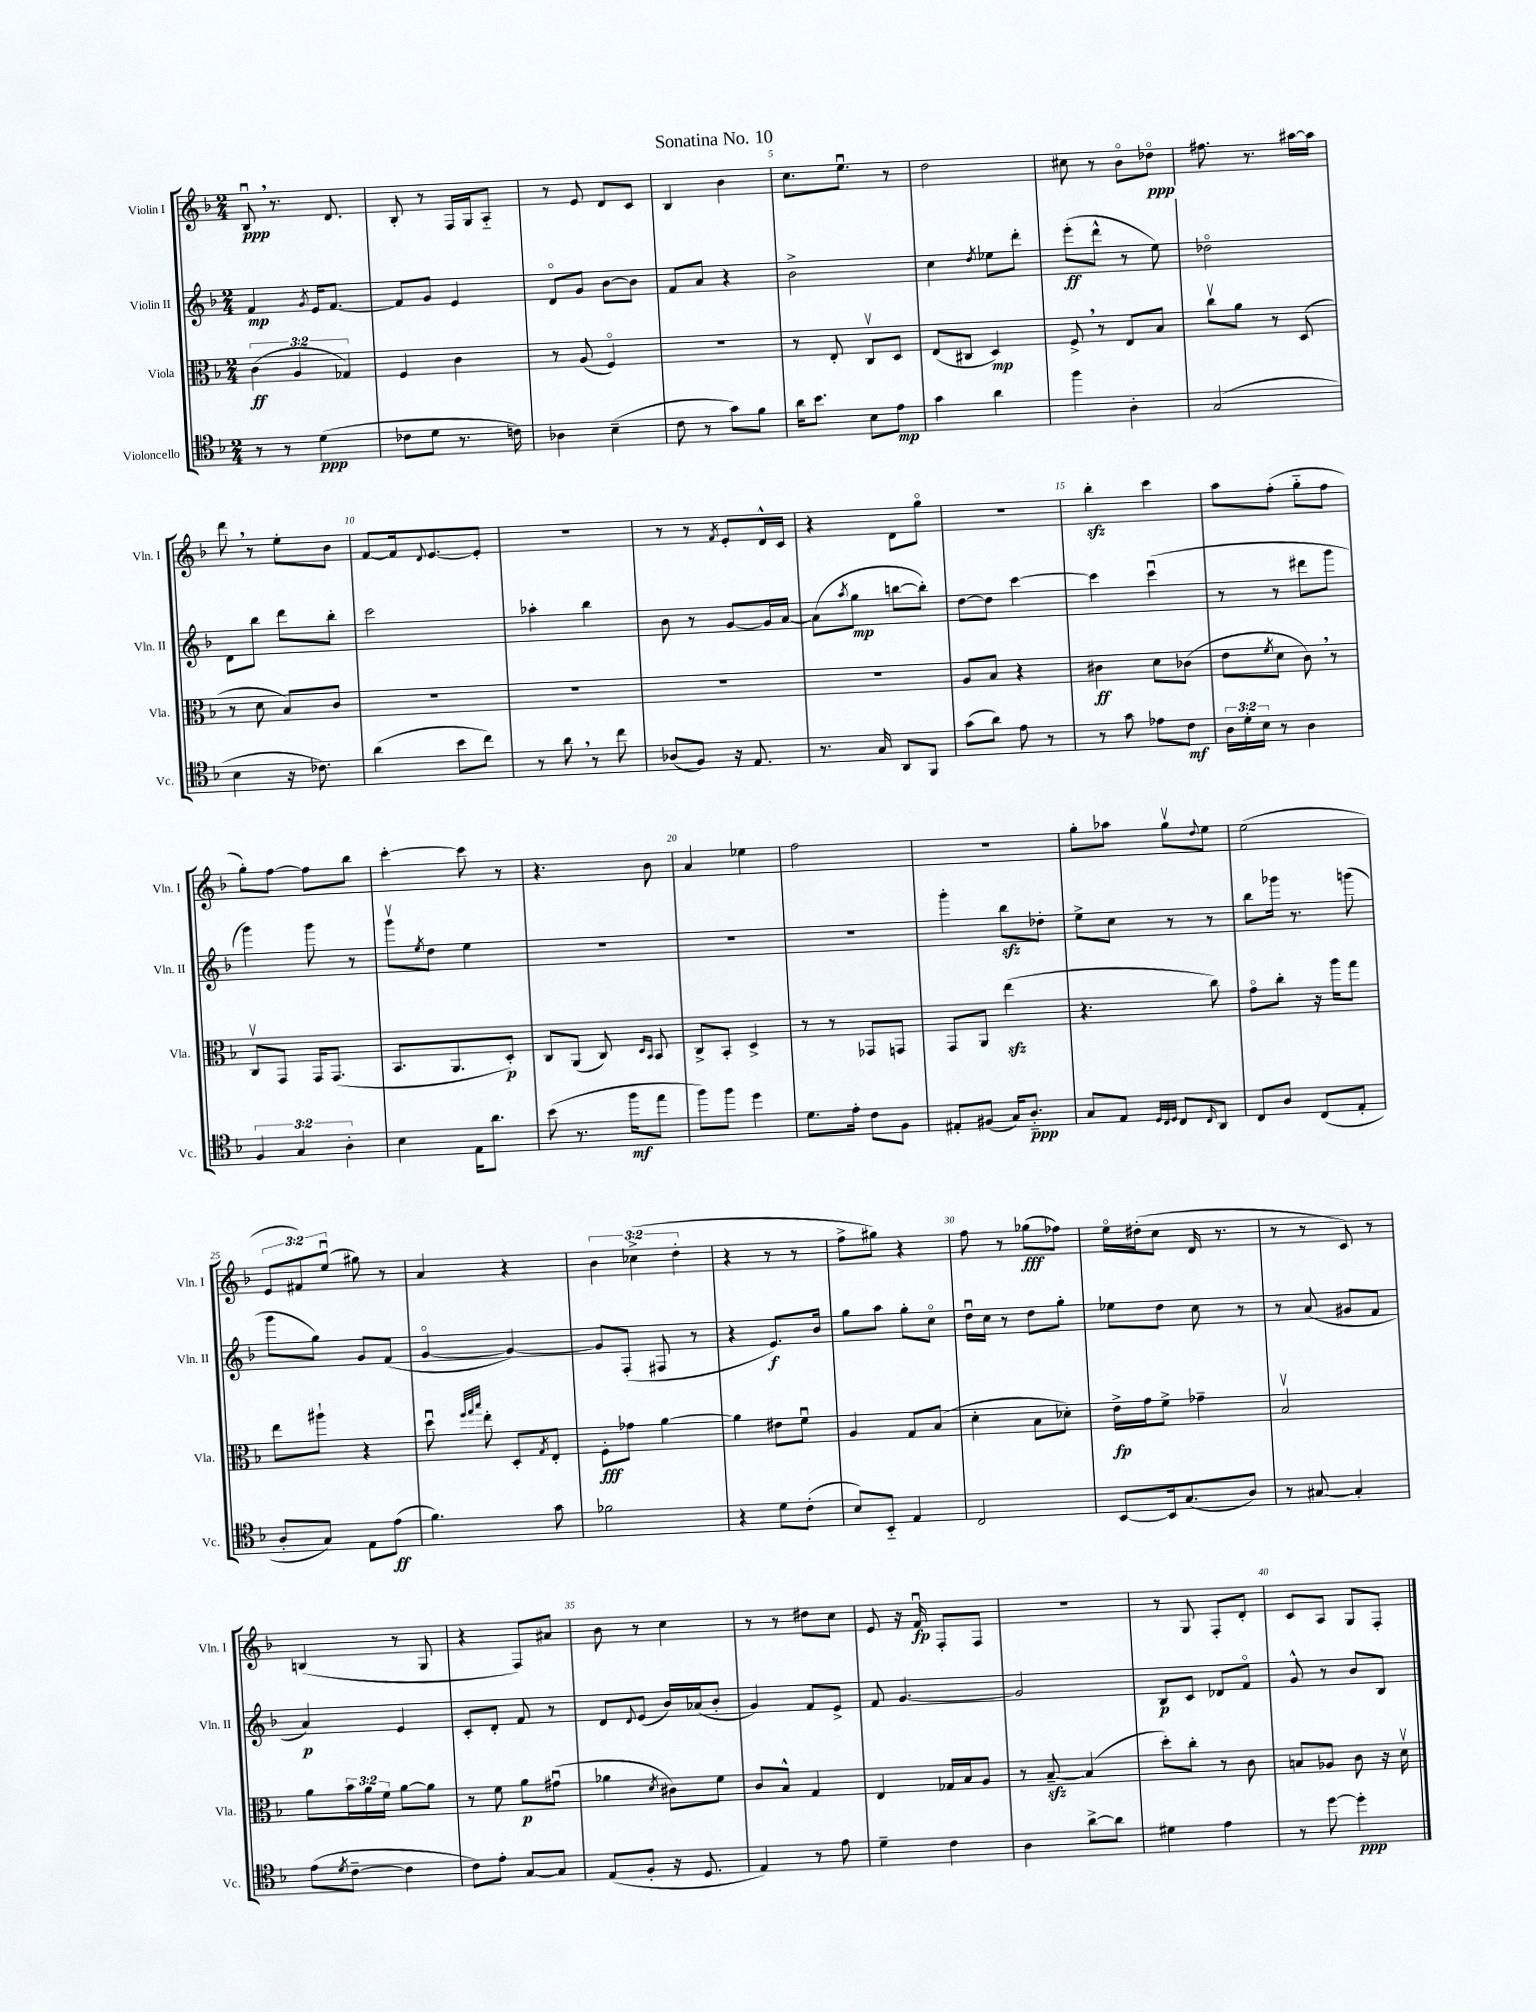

**kern	**dynam	**kern	**dynam	**kern	**dynam	**kern	**dynam
*part4	*part4	*part3	*part3	*part2	*part2	*part1	*part1
*staff4	*staff4	*staff3	*staff3	*staff2	*staff2	*staff1	*staff1
*I"Violoncello	*	*I"Viola	*	*I"Violin II	*	*I"Violin I	*
*I'Vc.	*	*I'Vla.	*	*I'Vln. II	*	*I'Vln. I	*
*clefC4	*	*clefC3	*	*clefG2	*	*clefG2	*
*k[b-]	*	*k[b-]	*	*k[b-]	*	*k[b-]	*
*M2/4	*	*M2/4	*	*M2/4	*	*M2/4	*
=1	=1	=1	=1	=1	=1	=1	=1
8r	.	(6c\	ff	4f/	mp	8B-u,/	ppp
8r	.	.	.	.	.	8.r	.
.	.	6A/	.	.	.	.	.
.	.	.	.	8qg/	.	.	.
(4d\	ppp	.	.	16e/KL	.	.	.
.	.	.	.	[8.f/J	.	8.d/	.
.	.	6G-X/)	.	.	.	.	.
=2	=2	=2	=2	=2	=2	=2	=2
8c-X\L	.	4F/	.	8f/L]	.	8B-'/	.
8d\J	.	.	.	8g/J	.	8r	.
8.r	.	4c\	.	4e/	.	16F/LL	.
.	.	.	.	.	.	16G/J	.
.	.	.	.	.	.	8A/J	.
16cn\)	.	.	.	.	.	.	.
=3	=3	=3	=3	=3	=3	=3	=3
4A-X\	.	8r	.	8d/L	.	8r	.
.	.	(8A/	.	8g/J	.	8e/	.
(4B-~\	.	4F/)	.	[8b-\L	.	8d/L	.
.	.	.	.	8b-\J]	.	8c/J	.
=4	=4	=4	=4	=4	=4	=4	=4
8c\	.	2r	.	8f/L	.	4B-/	.
8r	.	.	.	8a/J	.	.	.
8g\L)	.	.	.	4r	.	4b-\	.
8f\J	.	.	.	.	.	.	.
=5	=5	=5	=5	=5	=5	=5	=5
16a\KL	.	8r	.	2b-^\	.	8.cc\L	.
8.b-\J	.	.	.	.	.	.	.
.	.	8E'/	.	.	.	.	.
.	.	.	.	.	.	8.eeu\J	.
8B-\L	.	8Cv/L	.	.	.	.	.
8e\J	mp	8D/J	.	.	.	8r	.
=6	=6	=6	=6	=6	=6	=6	=6
4g\	.	(8E/L	.	4cc\	.	2dd\	.
.	.	8C#X/J	.	.	.	.	.
.	.	.	.	8qdd/	.	.	.
4a\	.	4D/)	mp	8ee-X\L	.	.	.
.	.	.	.	8ddd'\J	.	.	.
=7	=7	=7	=7	=7	=7	=7	=7
4ff\	.	8F^,/	.	(8eee'\L	ff	8cc#X\	.
.	.	8r	.	8ddd^^\J	.	8r	.
4A'\	.	8E/L	.	8r	.	8b-\L	.
.	.	8B-/J	.	8ee\)	.	8dd-X\J	ppp
=8	=8	=8	=8	=8	=8	=8	=8
(2G/	.	8ccv\L	.	2dd-X\	.	8.ff#X\	.
.	.	8a\J	.	.	.	.	.
.	.	.	.	.	.	8.r	.
.	.	8r	.	.	.	.	.
.	.	(8D/	.	.	.	[16aa#X\LL	.
.	.	.	.	.	.	16aa#\JJ]	.
!!LO:LB:g=z
=9	=9	=9	=9	=9	=9	=9	=9
4B-\	.	8r	.	8d\L	.	8ddd,\	.
.	.	8d\	.	8bb-\J	.	8r	.
16r	.	8B-/L)	.	8ddd\L	.	8ee'\L	.
8.c-X\)	.	.	.	.	.	.	.
.	.	8c/J	.	8bb-'\J	.	8b-\J	.
=10	=10	=10	=10	=10	=10	=10	=10
(4a\	.	2r	.	2ccc\	.	[8f/L	.
.	.	.	.	.	.	16f/k]	.
.	.	.	.	.	.	8qqd/	.
.	.	.	.	.	.	[8.e/	.
8b-\L	.	.	.	.	.	.	.
8cc\J)	.	.	.	.	.	8e'/J]	.
=11	=11	=11	=11	=11	=11	=11	=11
8r	.	2r	.	4aa-X'\	.	2r	.
8a,\	.	.	.	.	.	.	.
8r	.	.	.	4bb-\	.	.	.
8cc\	.	.	.	.	.	.	.
=12	=12	=12	=12	=12	=12	=12	=12
(8A-X/L	.	2r	.	8b-\	.	8r	.
8F/J)	.	.	.	8r	.	8r	.
.	.	.	.	.	.	8qf/	.
16r	.	.	.	[8g/L	.	8e'/L	.
8.E/	.	.	.	.	.	.	.
.	.	.	.	16g/L]	.	16d^^/L	.
.	.	.	.	[16a/JJ	.	16c/JJ	.
=13	=13	=13	=13	=13	=13	=13	=13
8.r	.	2r	.	(8a\L]	.	4r	.
.	.	.	.	8qaa/	.	.	.
.	.	.	.	8gg\J	mp	.	.
16G/	.	.	.	.	.	.	.
8AA/L	.	.	.	[8bbn\L	.	8d\L	.
8FF/J	.	.	.	8bb'\J])	.	8gg\J	.
=14	=14	=14	=14	=14	=14	=14	=14
(8g\L	.	8A/L	.	[8dd\L	.	2r	.
8a\J)	.	8B-/J	.	8dd\J]	.	.	.
8e\	.	4r	.	[4ccc\	.	.	.
8r	.	.	.	.	.	.	.
=15	=15	=15	=15	=15	=15	=15	=15
8r	.	4c#X\	ff	4ccc\]	.	4bb-zz'\	.
8g\	.	.	.	.	.	.	.
8e-X\L	.	8d\L	.	(4cccu\	.	4ccc\	.
8c\J	mf	(8c-X\J	.	.	.	.	.
=16	=16	=16	=16	=16	=16	=16	=16
24A\LL	.	8e\L	.	8r	.	8aa\L	.
24d'\	.	.	.	.	.	.	.
24B-\JJ	.	.	.	.	.	.	.
.	.	8qf/	.	.	.	.	.
8r	.	8d\J	.	8r	.	(8ff'\J	.
4A\	.	8c,\)	.	8ddd#X\L	.	8gg\L	.
.	.	8r	.	8ggg\J	.	8ff\J	.
!!LO:LB:g=z
=17	=17	=17	=17	=17	=17	=17	=17
6F/	.	8Cv/L	.	4ggg\)	.	8gg'\L)	.
.	.	8GG/J	.	.	.	[8ff\J	.
6G/	.	.	.	.	.	.	.
.	.	16GG/KL	.	8ggg\	.	8ff\L]	.
.	.	(8.GG/J	.	.	.	.	.
6A'\	.	.	.	.	.	.	.
.	.	.	.	8r	.	8bb-\J	.
=18	=18	=18	=18	=18	=18	=18	=18
4B-\	.	8.BB-/L	.	8gggv\L	.	[4ccc'\	.
.	.	.	.	8qee/	.	.	.
.	.	.	.	8dd\J	.	.	.
.	.	8.AA/	.	.	.	.	.
16E\KL	.	.	.	4ee\	.	8ccc\]	.
8.a\J	.	.	.	.	.	.	.
.	.	8D'/J)	p	.	.	8r	.
=19	=19	=19	=19	=19	=19	=19	=19
(8b-\	.	8C/L	.	2r	.	4.r	.
8.r	.	(8AA/J	.	.	.	.	.
.	.	8C/)	.	.	.	.	.
16ff\KL	mf	.	.	.	.	.	.
.	.	16qqD/LL	.	.	.	.	.
.	.	16qqBB-/JJ	.	.	.	.	.
8ee\J	.	8BB-/	.	.	.	8b-\	.
=20	=20	=20	=20	=20	=20	=20	=20
8ff\L)	.	8C^/L	.	2r	.	4a/	.
8ff\J	.	8BB-'/J	.	.	.	.	.
4dd\	.	4D^/	.	.	.	4ee-X\	.
=21	=21	=21	=21	=21	=21	=21	=21
8.d\L	.	8r	.	2r	.	2ff\	.
.	.	8r	.	.	.	.	.
16e'\Jk	.	.	.	.	.	.	.
8c\L	.	8GG-X/L	.	.	.	.	.
8F\J	.	8GGn/J	.	.	.	.	.
=22	=22	=22	=22	=22	=22	=22	=22
8E#X'/L	.	8GG/L	.	4ggg'\	.	2r	.
(8F#X/J	.	8AA/J	.	.	.	.	.
16G/KL)	.	(4eezz\	.	8bb-zz\L	.	.	.
8.A/J	ppp	.	.	.	.	.	.
.	.	.	.	8dd-X'\J	.	.	.
=23	=23	=23	=23	=23	=23	=23	=23
8G/L	.	4.r	.	8ee^\L	.	8gg'\L	.
8E/J	.	.	.	8cc\J	.	8aa-X\J	.
32qqD/LLL	.	.	.	.	.	.	.
32qqC/	.	.	.	.	.	.	.
32qqD/JJJ	.	.	.	.	.	.	.
8C/L	.	.	.	8r	.	8ggv\L	.
16qqC/	.	.	.	.	.	8qqdd/	.
8AA/J	.	8cc\)	.	8r	.	8ee\J	.
=24	=24	=24	=24	=24	=24	=24	=24
8C/L	.	8g\L	.	8bb-\L	.	(2ee\	.
8A/J	.	8cc'\J	.	16ggg-X\Jk	.	.	.
.	.	.	.	8.r	.	.	.
(8C/L	.	16r	.	.	.	.	.
.	.	16aa\KL	.	.	.	.	.
8E'/J	.	8gg\J	.	(8gggn\	.	.	.
!!LO:LB:g=z
=25	=25	=25	=25	=25	=25	=25	=25
8A'/L	.	8ee\L	.	8ggg\L	.	12e/L	.
.	.	.	.	.	.	12f#X/)	.
8G/J)	.	8aa#X`\J	.	8gg\J)	.	.	.
.	.	.	.	.	.	(12eeu/J	.
8E\L	.	4r	.	8g/L	.	8gg#X\)	.
(8e\J	ff	.	.	(8f/J	.	8r	.
=26	=26	=26	=26	=26	=26	=26	=26
4.f\)	.	8ddu\	.	[4g/	.	4a/	.
.	.	32qqff/LLL	.	.	.	.	.
.	.	32qqgg/	.	.	.	.	.
.	.	32qqbb-/JJJ	.	.	.	.	.
.	.	8ee'\	.	.	.	.	.
.	.	8D'/L	.	4g/_)	.	4r	.
.	.	8qG/	.	.	.	.	.
8g\	.	8E'/J	.	.	.	.	.
=27	=27	=27	=27	=27	=27	=27	=27
2f-X\	.	8F'\L	fff	8g/L]	.	6b-\	.
.	.	8g-X\J	.	(8F'/J	.	.	.
.	.	.	.	.	.	(6cc-X^\	.
.	.	[4a\	.	8F#X/	.	.	.
.	.	.	.	.	.	6dd'\	.
.	.	.	.	8r	.	.	.
=28	=28	=28	=28	=28	=28	=28	=28
4r	.	4a\]	.	4r	.	4r	.
8d\L	.	8e#X\L	.	8.e/L)	f	8r	.
(8c'\J	.	8fu\J	.	.	.	8r	.
.	.	.	.	16b-/Jk	.	.	.
=29	=29	=29	=29	=29	=29	=29	=29
8B-/L)	.	4A/	.	8gg\L	.	8ff^\L	.
8BB-/J	.	.	.	8aa\J	.	8gg#X\J)	.
4E/	.	8G/L	.	8gg'\L	.	4r	.
.	.	(8B-/J	.	8cc\J	.	.	.
=30	=30	=30	=30	=30	=30	=30	=30
2C/	.	4d'\	.	16ddu\LL	.	8ff\	.
.	.	.	.	16cc\JJ	.	.	.
.	.	.	.	8r	.	8r	.
.	.	8B-\L	.	8dd\L	.	(8gg-X\L	fff
.	.	8d-X'\J)	.	8gg'\J	.	8ff-X\J)	.
=31	=31	=31	=31	=31	=31	=31	=31
[8BB-/L	.	16e^\LL	fp	8ee-X\L	.	16ee\LL	.
.	.	16g\J	.	.	.	(16dd#X'\J	.
16BB-/k]	.	8f^\J	.	8dd\J	.	8cc\J	.
(8.G/	.	.	.	.	.	.	.
.	.	4g-X~\	.	8cc\	.	16d/	.
.	.	.	.	.	.	8.r	.
8A/J)	.	.	.	8r	.	.	.
=32	=32	=32	=32	=32	=32	=32	=32
8r	.	2B-v/	.	8r	.	8r	.
[8G#X/	.	.	.	(8a/	.	8r	.
4G#'/]	.	.	.	8g#X/L	.	8c/)	.
.	.	.	.	8f/J	.	8r	.
!!LO:LB:g=z
=33	=33	=33	=33	=33	=33	=33	=33
(8e\L	.	8a\L	.	4a/)	p	(4Bn/	.
8qd/	.	.	.	.	.	.	.
[8c~\J	.	24b-\L	.	.	.	.	.
.	.	24a\	.	.	.	.	.
.	.	24f\JJ	.	.	.	.	.
4c\]	.	[8a\L	.	4e/	.	8r	.
.	.	8a\J]	.	.	.	8G/	.
=34	=34	=34	=34	=34	=34	=34	=34
8c\L)	.	8r	.	8c'/L	.	4r	.
8e'\J	.	8f\	.	8d'/J	.	.	.
[8G/L	.	8a\L	p	8f/	.	8F/L)	.
8G/J]	.	(8g#Xu\J	.	8r	.	8a#X/J	.
=35	=35	=35	=35	=35	=35	=35	=35
(8E/L	.	4a-X\	.	8d/L	.	8b-\	.
.	.	.	.	8qqd/	.	.	.
8F'/J	.	.	.	(8e/J	.	8r	.
.	.	8qd/	.	.	.	.	.
16r	.	8c#X\L)	.	16b-/LL)	.	4cc\	.
8.D/	.	.	.	(16a-X/J	.	.	.
.	.	8f\J	.	8b-'/J	.	.	.
=36	=36	=36	=36	=36	=36	=36	=36
4E/)	.	8c/L	.	4g/)	.	8r	.
.	.	8B-^^/J	.	.	.	8r	.
8r	.	4G/	.	8f/L	.	8dd#X\L	.
8e\	.	.	.	8e^/J	.	8cc\J	.
=37	=37	=37	=37	=37	=37	=37	=37
4d~\	.	4E/	.	8f/	.	8e/	.
.	.	.	.	[4.g/	.	16r	.
.	.	.	.	.	.	16fu/	fp
4c\	.	16G-X/LL	.	.	.	8F'/L	.
.	.	16B-/J	.	.	.	.	.
.	.	8A/J	.	.	.	8F/J	.
=38	=38	=38	=38	=38	=38	=38	=38
4A\	.	8r	.	2g/]	.	2r	.
.	.	[8B-zz~/	.	.	.	.	.
[8a^\L	.	(4B-/]	.	.	.	.	.
8a\J]	.	.	.	.	.	.	.
=39	=39	=39	=39	=39	=39	=39	=39
4d#X\	.	8dd'\L)	.	8B-/L	p	8r	.
.	.	8cc'\J	.	8c/J	.	8G/	.
4e\	.	8r	.	8d-X/L	.	8F'/L	.
.	.	8c\	.	8f/J	.	8d'/J	.
=40	=40	=40	=40	=40	=40	=40	=40
8r	.	8Bn/L	.	8g^^/	.	8c/L	.
[8dd\	.	8A-X/J	.	8r	.	8A/J	.
4dd'\]	ppp	8c\	.	8b-/L	.	8G/L	.
.	.	16r	.	8B-/J	.	8F'/J	.
.	.	16dv\	.	.	.	.	.
==	==	==	==	==	==	==	==
*-	*-	*-	*-	*-	*-	*-	*-
